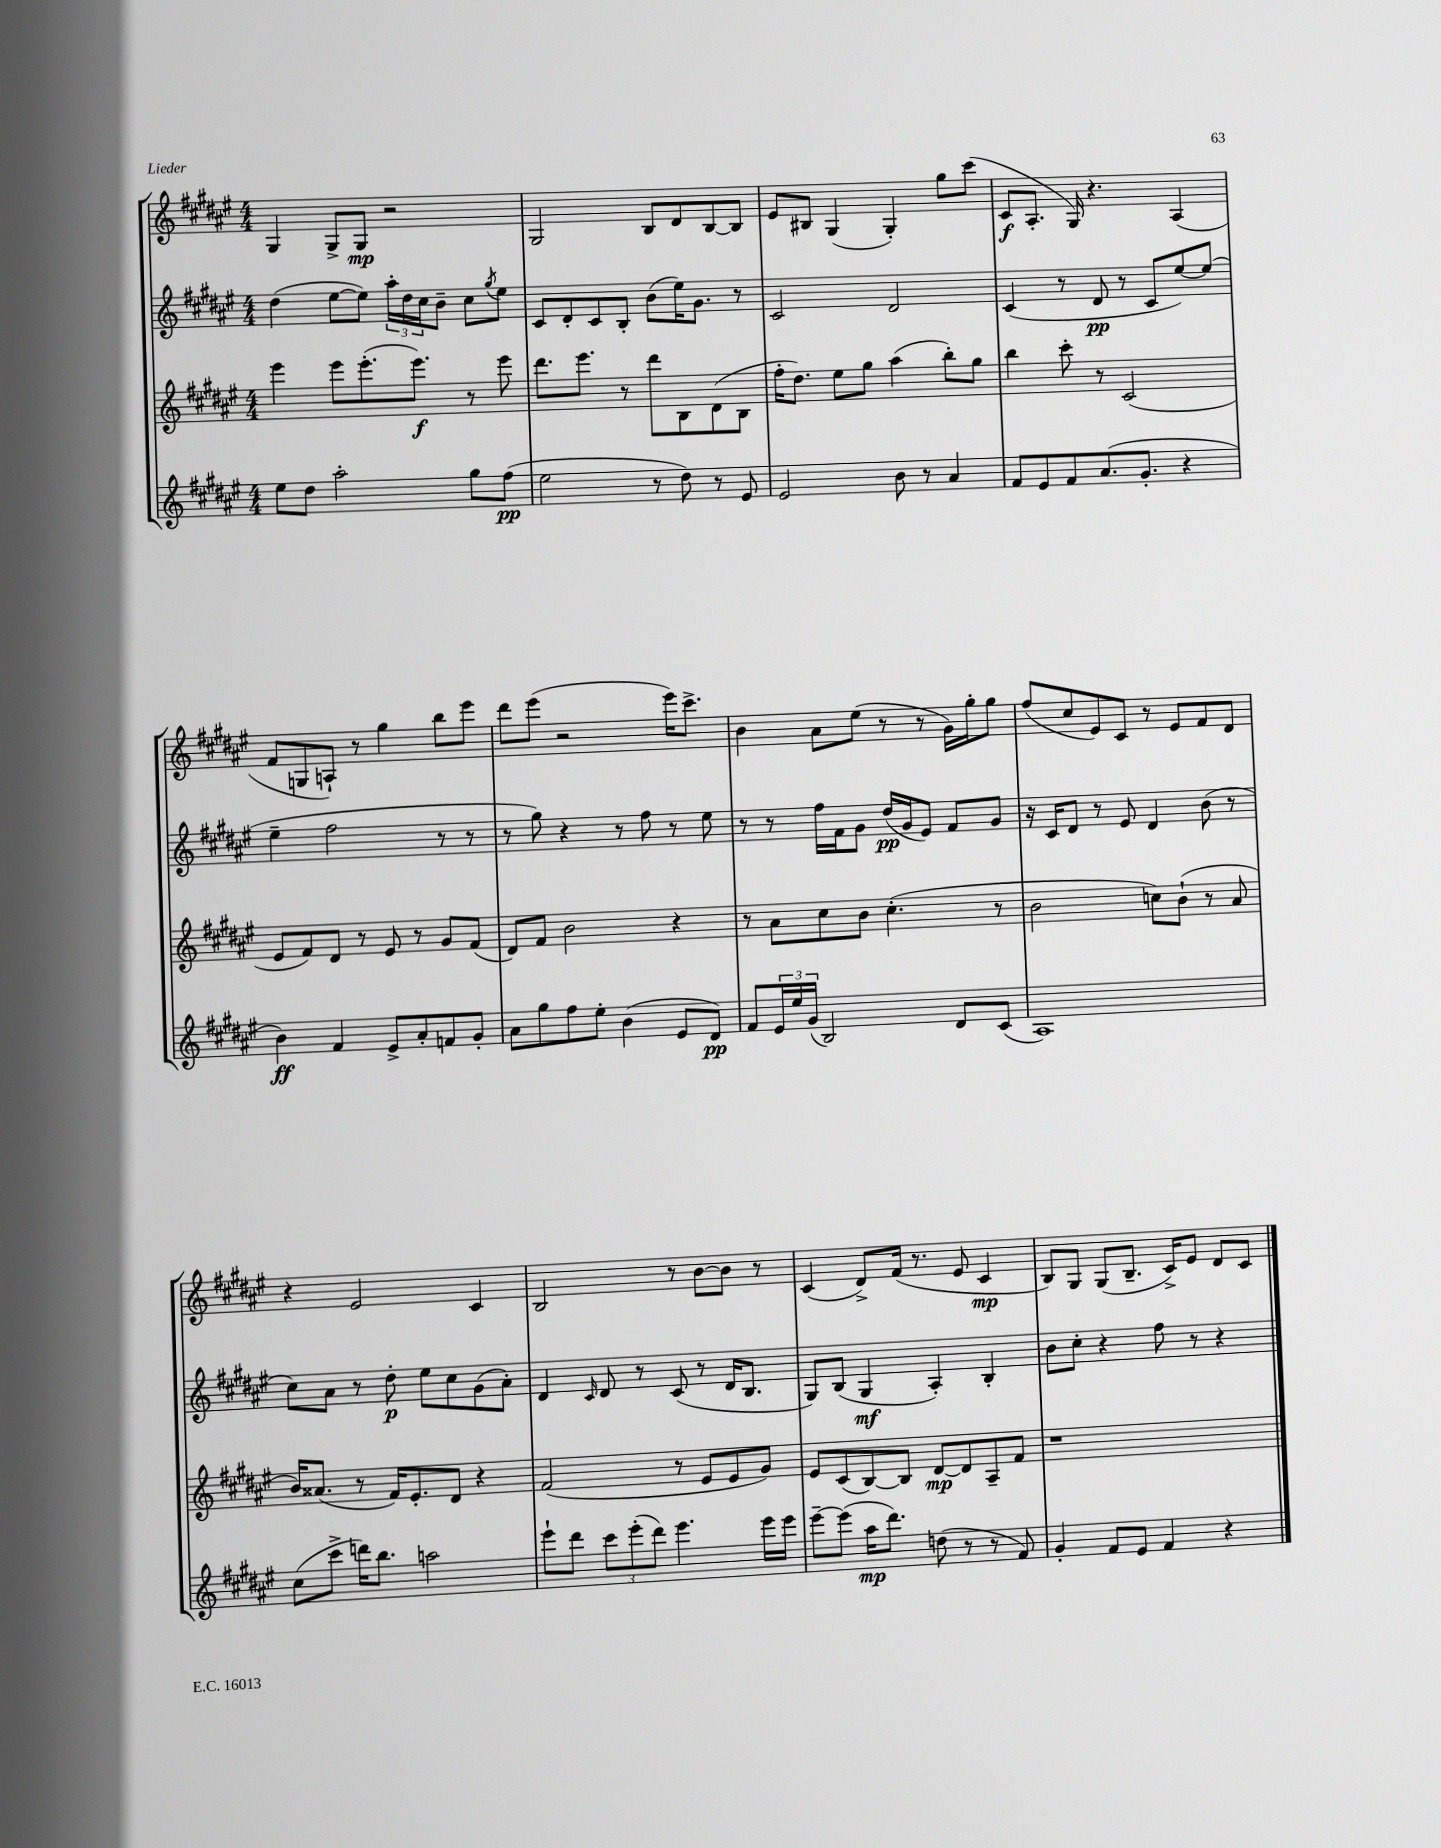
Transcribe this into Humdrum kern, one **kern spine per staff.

**kern	**dynam	**kern	**dynam	**kern	**dynam	**kern	**dynam
*part4	*part4	*part3	*part3	*part2	*part2	*part1	*part1
*staff4	*staff4	*staff3	*staff3	*staff2	*staff2	*staff1	*staff1
*clefG2	*	*clefG2	*	*clefG2	*	*clefG2	*
*k[f#c#g#d#a#e#]	*	*k[f#c#g#d#a#e#]	*	*k[f#c#g#d#a#e#]	*	*k[f#c#g#d#a#e#]	*
*M4/4	*	*M4/4	*	*M4/4	*	*M4/4	*
=18	=18	=18	=18	=18	=18	=18	=18
8ee#\L	.	4eee#\	.	(4dd#\	.	4G#/	.
8dd#\J	.	.	.	.	.	.	.
2aa#'\	.	8eee#\L	.	[8ee#\L	.	8G#^/L	.
.	.	(8.eee#'\	.	8ee#\J])	.	8G#/J	mp
.	.	.	.	24aa#'\LL	.	2r	.
.	.	.	.	24dd#\	.	.	.
.	.	8.eee#\J)	f	.	.	.	.
.	.	.	.	24cc#\J	.	.	.
.	.	.	.	8b~\J	.	.	.
8gg#\L	.	8r	.	8cc#\L	.	.	.
.	.	.	.	8qgg#/	.	.	.
(8ff#\J	pp	8eee#\	.	8ee#\J	.	.	.
=19	=19	=19	=19	=19	=19	=19	=19
2ee#\	.	8.ddd#\L	.	8c#/L	.	2G#/	.
.	.	.	.	8d#'/	.	.	.
.	.	8.eee#\J	.	.	.	.	.
.	.	.	.	8c#/	.	.	.
.	.	8r	.	8B'/J	.	.	.
8r	.	8ddd#\L	.	(8b\L	.	8B/L	.
8dd#\)	.	8B\	.	16ee#\K)	.	8d#/	.
.	.	.	.	8.g#\J	.	.	.
8r	.	(8d#\	.	.	.	[8B/	.
8e#/	.	8B\J	.	8r	.	8B/J]	.
=20	=20	=20	=20	=20	=20	=20	=20
2e#/	.	16ff#'\KL	.	2c#/	.	8e#/L	.
.	.	8.dd#\J)	.	.	.	.	.
.	.	.	.	.	.	8B#X/J	.
.	.	8ee#\L	.	.	.	(4G#/	.
.	.	8gg#\J	.	.	.	.	.
8b\	.	(4aa#\	.	2d#/	.	4G#'/)	.
8r	.	.	.	.	.	.	.
4a#/	.	8bb'\L)	.	.	.	8gg#\L	.
.	.	8gg#\J	.	.	.	(8ccc#\J	.
=21	=21	=21	=21	=21	=21	=21	=21
8f#/L	.	4bb\	.	(4c#/	.	8c#/L	f
8e#/	.	.	.	.	.	8.A#'/J	.
8f#/	.	8ccc#'\	.	8r	.	.	.
.	.	.	.	.	.	16G#/)	.
(8.a#/	.	8r	.	8d#/	pp	4.r	.
.	.	(2c#/	.	8r	.	.	.
8.g#'/J	.	.	.	.	.	.	.
.	.	.	.	8c#/L	.	.	.
4r	.	.	.	[8ee#/)	.	(4A#/	.
.	.	.	.	(8ee#/J]	.	.	.
!!LO:LB:g=z
=22	=22	=22	=22	=22	=22	=22	=22
4b\)	ff	8e#/L	.	4ee#~\	.	8f#/L	.
.	.	8f#/)	.	.	.	8Gn/	.
4f#/	.	8d#/J	.	2ff#\	.	8An`/J)	.
.	.	8r	.	.	.	8r	.
8e#^/L	.	8e#/	.	.	.	4gg#\	.
8a#'/	.	8r	.	.	.	.	.
8fn/	.	8g#/L	.	8r	.	8bb\L	.
8g#'/J	.	(8f#/J	.	8r	.	8eee#\J	.
=23	=23	=23	=23	=23	=23	=23	=23
8a#\L	.	8d#/L)	.	8r	.	8ddd#\L	.
8gg#\	.	8f#/J	.	8gg#\)	.	(8eee#\J	.
8ff#\	.	2b\	.	4r	.	2r	.
8ee#'\J	.	.	.	.	.	.	.
(4b\	.	.	.	8r	.	.	.
.	.	.	.	8ff#\	.	.	.
8e#/L	.	4r	.	8r	.	16eee#\KL)	.
.	.	.	.	.	.	8.ccc#^\J	.
8d#/J)	pp	.	.	8ee#\	.	.	.
=24	=24	=24	=24	=24	=24	=24	=24
8f#/L	.	8r	.	8r	.	4b\	.
24e#/L	.	8a#\L	.	8r	.	.	.
24ee#/	.	.	.	.	.	.	.
(24g#/JJ	.	.	.	.	.	.	.
2B/)	.	8cc#\	.	16ff#\LL	.	8a#\L	.
.	.	.	.	16f#\J	.	.	.
.	.	8b\J	.	8g#\J	.	(8ee#\J	.
.	.	(4.cc#'\	.	(16dd#/LL	pp	8r	.
.	.	.	.	16g#/J	.	.	.
.	.	.	.	8e#/J)	.	8r	.
8d#/L	.	.	.	8f#/L	.	16g#\LL)	.
.	.	.	.	.	.	16gg#'\J	.
(8c#/J	.	8r	.	8g#/J	.	8gg#\J	.
=25	=25	=25	=25	=25	=25	=25	=25
1A#)	.	2b\	.	16r	.	(8ff#/L	.
.	.	.	.	16c#/KL	.	.	.
.	.	.	.	8d#/J	.	8cc#/	.
.	.	.	.	8r	.	8e#/)	.
.	.	.	.	8e#/	.	8c#/J	.
.	.	8ccn\L)	.	4d#/	.	8r	.
.	.	(8b`\J	.	.	.	8e#/L	.
.	.	8r	.	(8b\	.	8f#/	.
.	.	8a#/	.	8r	.	8d#/J	.
!!LO:LB:g=z
=26	=26	=26	=26	=26	=26	=26	=26
(8cc#\L	.	16b/KL)	.	8cc#\L)	.	4r	.
.	.	(8.a##X/J	.	.	.	.	.
8ccc#^\J	.	.	.	8a#\J	.	.	.
16dddn\KL)	.	8r	.	8r	.	2e#/	.
8.bb\J	.	.	.	.	.	.	.
.	.	16f#/KL)	.	8dd#'\	p	.	.
.	.	8.e#'/	.	.	.	.	.
2aan\	.	.	.	8ee#\L	.	.	.
.	.	8d#/J	.	8cc#\	.	.	.
.	.	4r	.	(8g#\	.	4c#/	.
.	.	.	.	8a#'\J)	.	.	.
=27	=27	=27	=27	=27	=27	=27	=27
8eee#`\L	.	(2f#/	.	4d#/	.	2B/	.
8ddd#\J	.	.	.	.	.	.	.
.	.	.	.	16qqc#/	.	.	.
12ccc#\L	.	.	.	8d#/	.	.	.
(12eee#'\	.	.	.	.	.	.	.
.	.	.	.	8r	.	.	.
12ddd#\J)	.	.	.	.	.	.	.
4.eee#\	.	8r	.	(8c#/	.	8r	.
.	.	8e#/L	.	8r	.	[8b\L	.
.	.	8e#/	.	16d#/KL	.	8b\J]	.
.	.	.	.	8.B/J	.	.	.
16eee#\LL	.	8g#/J)	.	.	.	8r	.
16eee#\JJ	.	.	.	.	.	.	.
=28	=28	=28	=28	=28	=28	=28	=28
[8eee#~\L	.	8e#/L	.	8G#/L)	.	(4c#/	.
(8eee#\J]	.	(8c#/	.	(8B/J	.	.	.
16aa#\KL	mp	[8B/)	.	4G#/	mf	8d#^/L)	.
8.ddd#\J)	.	.	.	.	.	.	.
.	.	8B/J]	.	.	.	(16f#/Jk	.
.	.	.	.	.	.	8.r	.
(8ddn\	.	[8d#/L	mp	4A#'/)	.	.	.
8r	.	8d#/]	.	.	.	8e#/	.
8r	.	8A#~/	.	4B'/	.	4c#/	mp
8f#/)	.	8f#/J	.	.	.	.	.
=29	=29	=29	=29	=29	=29	=29	=29
4g#'/	.	1r	.	8b\L	.	8B/L)	.
.	.	.	.	8cc#'\J	.	8G#/J	.
8f#/L	.	.	.	4r	.	(8G#/L	.
8e#/J	.	.	.	.	.	8.B~/J	.
4f#/	.	.	.	8ff#\	.	.	.
.	.	.	.	.	.	16c#^/KL)	.
.	.	.	.	8r	.	8e#/J	.
4r	.	.	.	4r	.	8d#/L	.
.	.	.	.	.	.	8c#/J	.
==	==	==	==	==	==	==	==
*-	*-	*-	*-	*-	*-	*-	*-
